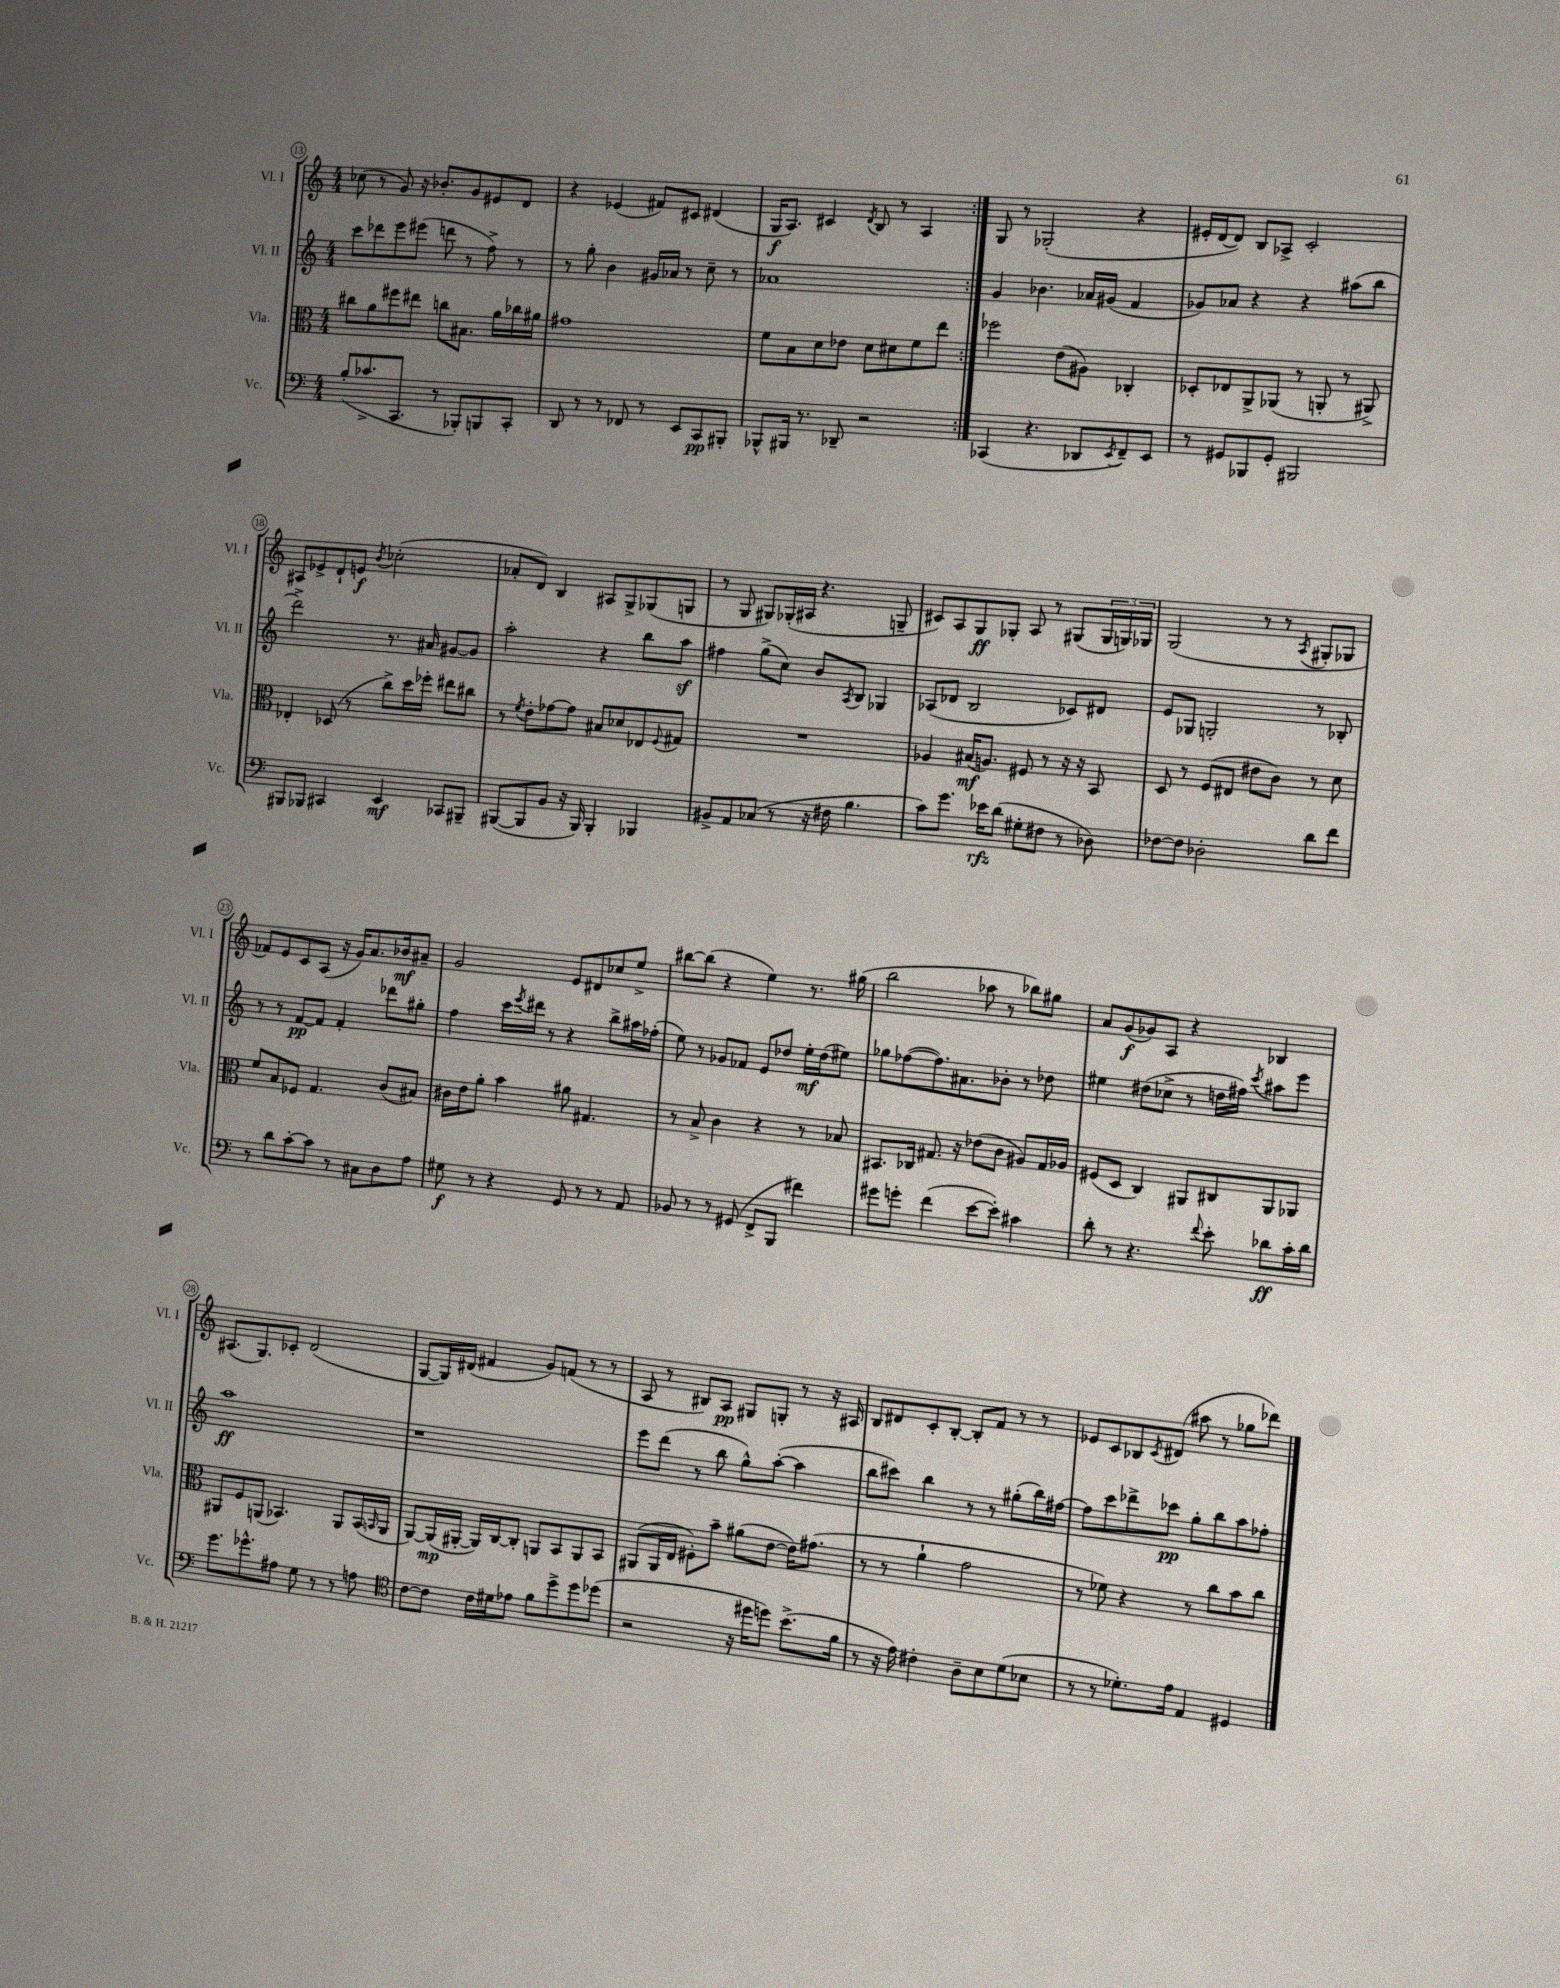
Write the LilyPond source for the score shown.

<<
\new StaffGroup <<
\new Staff = "s0" \with { instrumentName = "Vl. I" shortInstrumentName = "Vl. I" } {
    \clef treble \key c \major \numericTimeSignature \time 4/4
    \repeat volta 2 { ces''8( r8 g'8) r16 bes'8.-. g'8 eis'8 d'8 |
    r4 ees'4( fis'8) cis'8 dis'4( |
    g16\f a8.) cis'4 \acciaccatura { d'8 } b8 r8 a4 | }
    g8 r8 ges2-.( r4 |
    eis'16-. d'16~ d'8) b8 aes8-> c'2-. |
    ais8 ees'8-> d'8-! e'8\f \acciaccatura { b'8 } ces''2-.( |
    aes'8-. d'8) b4 ais8 g8-> ges8( g8 |
    r8 g8 gis8) ges16-.( ais16 r4. g8-- |
    cis'8) a8 g8\ff ges8-. a8 r8 gis8( \tuplet 3/2 { gis16 g16) ges16 } |
    g2( r8 r8 \acciaccatura { a8 } gis8-. ges8 |
    fes'8) e'8 c'8 a8( r16 g'16) a'8. bes'16\mf ais'8-- |
    g'2 e'8 dis'8 ces''8 e''8-> |
    bis''8~ bis''8( r4 e''4) r8. gis''16( |
    b''2 aes''8 r8 bes''8) gis''8 |
    a'8 g'8\f( ges'8) a8 r4 bes4 |
    ais8.( g8.) ces'8-. d'2( |
    g8~ g16) dis'16( fis'4 g'8) f'8( r8 r8 |
    a8 r8 bis8) a8\pp gis8 g8-. r8 r16 ais16 |
    b8 dis'8 c'8-. b8~-. b8-. f'8 r8 r8 |
    ees'8 c'8 bes8 \acciaccatura { c'8 } dis'8( ais''8 r8 ges''8 des'''8) \bar "|." |
}
\new Staff = "s1" \with { instrumentName = "Vl. II" shortInstrumentName = "Vl. II" } {
    \clef treble \key c \major \numericTimeSignature \time 4/4
    \repeat volta 2 { c'''8 des'''8 e'''8 eis'''8( d'''8 r8 f''8->) r8 |
    r8 g''8-. b'4 gis'16 aes'16 r8 c''8-- r8 |
    aes'1 | }
    g'4 bes'4. aes'16 gis'16( f'4 |
    ges'8) aes'8 r4 r4 ais''8( b''8 |
    d'''2->) r8. ais'16 gis'8~ gis'8 |
    a''2-. r4 b''8 a''8\sf |
    fis''4 g''8->( c''8) b'8 \acciaccatura { a8 } b8 ges4 |
    aes8( des'8 b2 ces'8) dis'8 |
    e'8 ges8 g2-. r8 bes8-. |
    r8 r8 f'8~\pp f'8 f'4-. des'''8 gis''8-. |
    f''4 c'''16 \acciaccatura { e'''8 } dis'''16 r8 r4 b''8-> ais''16 fes''16-.( |
    e''8) r8 ges'8 fes'8 e'8 des''8 e''16-.\mf des''16( eis''8) |
    ges''8 fes''8~( fes''8.) ais'8. bes'8-. r8 des''8 |
    eis''4 dis''8( ces''8-> r8 d''16 fis''16) \acciaccatura { c'''8 } ais''8 e'''8 |
    a''1\ff |
    r1 |
    e'''8 d'''8( r8 b''8 g''8-^) a''8~-.( a''4 |
    b''8 cis'''8) b''4 r8 r8 gis''8-.( b''16) fis''16~ |
    fis''8 c'''8 des'''8-> ces'''8\pp g''8-. b''8 a''8 fes''8-. \bar "|." |
}
\new Staff = "s2" \with { instrumentName = "Vla." shortInstrumentName = "Vla." } {
    \clef alto \key c \major \numericTimeSignature \time 4/4
    \repeat volta 2 { cis''8 a'8 fis''8 eis''8 c''8 bis8. a'16 ces''16 ais'16 |
    gis'1 |
    f'8 b8 d'8 ees'8 d'8 dis'8 f'8 e''8 | }
    fes''2 e'8( ais8) ces4-. |
    des8-. ees8 a,8-> aes,8( r8 a,8-. r8 ais,8->) |
    ees4-. des8( r8 c''8->) d''16 fes''16-. eis''8 cis''8 |
    r8 \acciaccatura { f'8 } e'8-. ges'8~ ges'8 bis8 des'8 ees8 \appoggiatura { f8 } gis8 |
    R1 |
    aes4 bis16\mf( a8.) fis8 r8 r16 r16 b,8 |
    d8 r8 f8( eis8 eis'8 c'8) r8 d'8 |
    f'8 b8 fes8 g4. c'8( bis8) |
    cis'16 e'16 a'8-. b'4 ais'8 gis4. |
    r8 b8-> c'4 r4 r8 bes8 |
    bis,8. ces16 gis8. r16 ees'8( c'8 ais8) gis16 aes16 |
    fis8( d8 c4) ais,8 cis8 ais,8 aes,8 |
    ais,8 f8 a,8( bes,4.) a,8 bes,16( \grace { b,16 } a,16 |
    a,8~) a,16\mp( ais,16~-. ais,16) c16~ c8-. a,8 b,8 a,8 b,8 |
    ais,8( ais,16 e16 fis8-.) b'8-- ais'8( e'8~ e'16) gis'8.( |
    r8 r8 a'4-! g'2 |
    r8 fes'8) r4 r8 c''8 b'8 c''8 \bar "|." |
}
\new Staff = "s3" \with { instrumentName = "Vc." shortInstrumentName = "Vc." } {
    \clef bass \key c \major \numericTimeSignature \time 4/4
    \repeat volta 2 { b8-.( ces'8.-> c,8. r8 bes,,8-.) b,,8 c,8-. |
    d,8 r8 r8 fes,8 r8 e,8 c,8\pp bis,,8-. |
    bes,,8-^ bis,,16 r8. des,8-- r2 | }
    ces,4( r4. des,8 \acciaccatura { e,8 } f,8--) e,8 |
    r8 gis,8 bes,,8 gis,8-. bis,,2 |
    bis,,8 bes,,8 cis,4 e,4\mf ces,8 bis,,8-- |
    bis,,8~( bis,,8 b,8 r16 bis,,16) bis,,4-. bes,,4 |
    bis,8-> a,8 ces8( r8 r16 fis16 b4. |
    c'8) g'8. ees'16\rfz d'8( gis8-. fis8 r8 des8) |
    fes8~ fes8 des2-. d'8 f'8 |
    r8 d'8 c'8~-. c'8 r8 cis8 d8 a8 |
    gis8\f r8 r4 g,8 r8 r8 a,8 |
    bes,8 r8 r8 gis,8( f,8-> b,,8 fis'4) |
    gis'8 g'8-. f'4( e'8~ e'8-.) cis'4 |
    d'8-. r8 r4. \appoggiatura { f'8 } e'8-. des'8\ff c'16-. des'16 |
    g'8. ges'8.-^ ais8 g8 r8 r8 a8 |
    \clef tenor c'8~ c'8 c'16 dis'16 ees'8 f'8 d''8-> d''8 des''8( |
    r2 r16 dis''16 d''8) b'8.->( f'16 |
    r8 r16 e'16) cis'4-. a8-- b8 d'8( bes8 |
    r8 r8 des'8.-.) e'16 e4 dis4 \bar "|." |
}
>>
>>
\layout { \context { \Score currentBarNumber = #13 \override BarNumber.stencil = #(make-stencil-circler 0.1 0.3 ly:text-interface::print) } }
